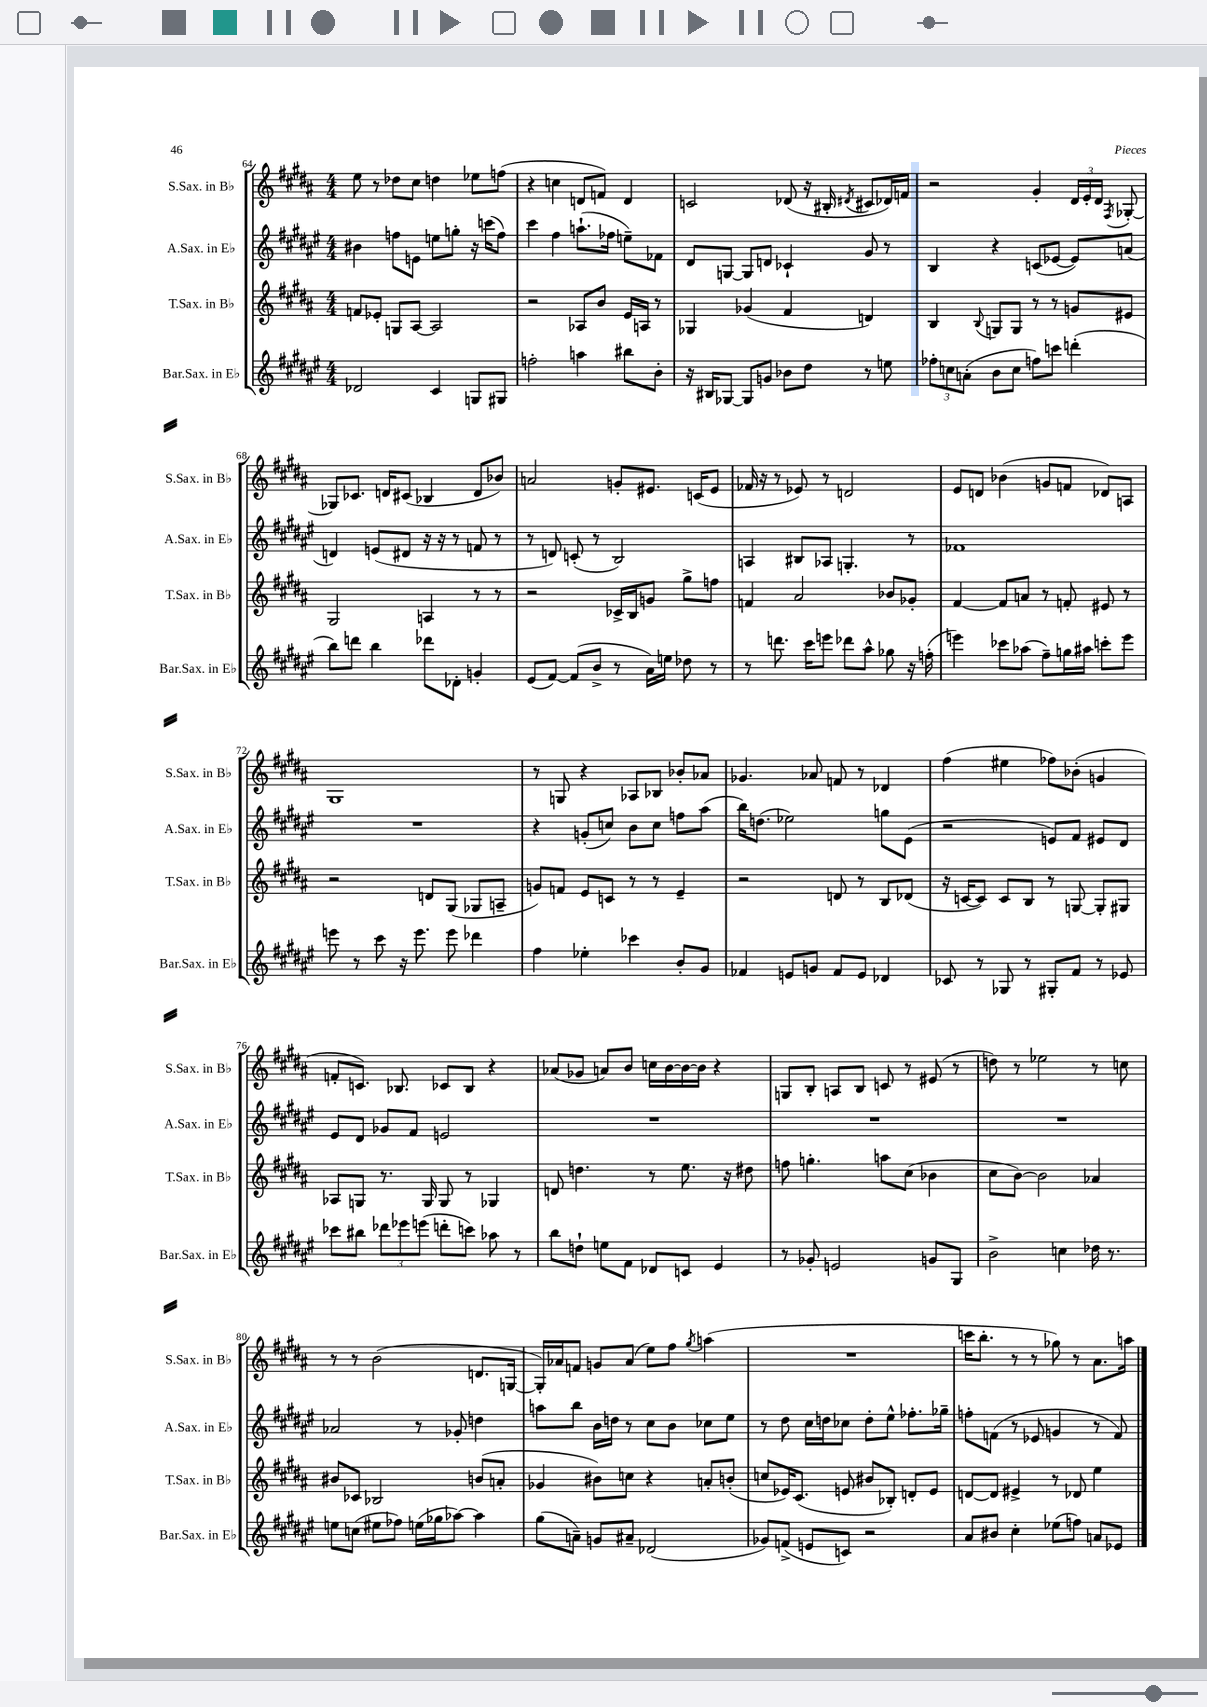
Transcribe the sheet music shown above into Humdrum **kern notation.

**kern	**kern	**kern	**kern
*part4	*part3	*part2	*part1
*staff4	*staff3	*staff2	*staff1
*I"Bar.Sax. in E♭	*I"T.Sax. in B♭	*I"A.Sax. in E♭	*I"S.Sax. in B♭
*I'Bar.Sax. in E♭	*I'T.Sax. in B♭	*I'A.Sax. in E♭	*I'S.Sax. in B♭
*clefG2	*clefG2	*clefG2	*clefG2
*k[f#c#g#d#a#e#]	*k[f#c#g#d#a#]	*k[f#c#g#d#a#e#]	*k[f#c#g#d#a#]
*M4/4	*M4/4	*M4/4	*M4/4
=64	=64	=64	=64
2d-X/	8fn/L	4b#X\	8ee\
.	8e-X'/J	.	8r
.	8Gn/L	8ffn\L	8dd-X\L
.	[8A#/J	8en\J	8cc#\J
4c#/	2A#/]	8een\L	4ddn\
.	.	8ggn'\J	.
8Gn/L	.	16r	8ee-X\L
.	.	(16cccn\KL	.
8G#X/J	.	8ff\J)	(8ffn\J
=65	=65	=65	=65
2ffn'\	2r	4ccc#\	4r
.	.	4ff#\	4ccn\
4aan\	8A-X/L	(8.aan`\L	8dn/L
.	8b/J	.	8fn/J)
.	.	16ff-X\Jk	.
8bb#X\L	16e/LL	8een~\L)	4d/
.	16An/JJ	.	.
8b'\J	8r	8f-X\J	.
=66	=66	=66	=66
16r	4G-X/	8d#/L	2cn/
16B#X/KL	.	.	.
[8G-X/J	.	[8Gn/J	.
8G-/L]	(4g-X/	8G/L]	.
8gn/J	.	8dn/J	.
8b-X\L	4f#/	4c-X`/	(8d-X/
8dd#\J	.	.	16r
.	.	.	16B#X'/
.	.	.	8qd#X/
8r	4dn/)	8g#/	8c#X/L
8een\	.	8r	16d-X/L)
.	.	.	16fn/JJ
=67	=67	=67	=67
12ff-X'\L	4B/	4B/	2r
12ccn\	.	.	.
(12an'\J	.	.	.
.	8qqB/	.	.
8b\L	8Gn/L	4r	.
8cc\J	8G/J	.	.
8ffn\L)	8r	(8cn/L	4g#'/
8cccn\J	8r	[8e-X/J	.
(4dddn'\	8gn/L	8e-/L])	24d#/LL
.	.	.	24e'/
.	.	.	24d#/JJ
.	.	.	8qF#/
.	8e#X/J	(8an/J	[8G-X'/
!!LO:LB:g=z
=68	=68	=68	=68
8bb\L)	2G#/	4dn/)	8G-X/L]
8dddn\J	.	.	8.c-X/J
4bb\	.	(8en/L	.
.	.	.	16dn/KL
.	.	8d#X/J	(8c#X/J
8ddd-X\L	4An/	16r	4B-X/
.	.	16r	.
8d-X'\J	.	8r	.
4gn'/	8r	8fn/	8d/L
.	8r	8r	8b-X/J)
=69	=69	=69	=69
(8e#/L	2r	8r	2an/
[8f#/J)	.	8dn/)	.
(8f#/L]	.	(8cn'/	.
8b^/J	.	8r	.
8r	16c-X^/LL	2B/)	8gn'/L
.	16B/J	.	.
16a#\LL)	8gn/J	.	8.e#X/J
16een\JJ	.	.	.
8dd-X\	8gg#^\L	.	.
.	.	.	(16cn/KL
8r	8ffn\J	.	8e#/J
=70	=70	=70	=70
8r	4fn/	4An/	16f-X/
.	.	.	16r
8.dddn\	.	.	8r
.	2a#/	8B#X/L	8e-X/)
16ccc#\KL	.	.	.
8eeen\J	.	8A-X/J	8r
8ddd-X\L	.	4.Gn'/	2dn/
8aa#^^\J	.	.	.
8gg-X\	8b-X/L	.	.
16r	8g-X'/J	8r	.
(16ffn'\	.	.	.
=71	=71	=71	=71
4eeen\)	[4f#/	1f-X	8e/L
.	.	.	8dn/J
8ccc-X\L	8f#/L]	.	(4b-X\
(8aa-X\J	8an/J	.	.
8ff#~\L)	8r	.	8gn/L
16ggn\L	8fn'/	.	8fn/J
16aa#X\JJ	.	.	.
8cccn'\L	8e#X/	.	8d-X/L)
8eee\J	8r	.	8An/J
!!LO:LB:g=z
=72	=72	=72	=72
8eeen\	2r	1r	1G#
8r	.	.	.
8ccc#\	.	.	.
16r	.	.	.
8.eee\	.	.	.
.	8dn/L	.	.
8eee\	(8G#/J	.	.
4ddd-X\	8G-X/L	.	.
.	8An~/J	.	.
=73	=73	=73	=73
4ff#\	8gn/L)	4r	8r
.	8fn/J	.	8Gn/
4ee-X'\	8e/L	(8gn'/L	4r
.	8cn/J	8ccn/J)	.
4ccc-X\	8r	8b\L	8A-X/L
.	8r	8cc\J	8B-X/J
8b'/L	4e~/	8ffn\L	8b-X'/L
8g#/J	.	(8aa#\J	8a-X/J
=74	=74	=74	=74
4f-X/	2r	16bb\KL)	4.g-X/
.	.	(8.ddn\J	.
8en/L	.	2ee-X\)	.
8gn/J	.	.	8a-X/
8f-/L	8dn/	.	8fn/
8e/J	8r	.	8r
4d-X/	8B/L	8ggn\L	4d-X/
.	(8d-X/J	(8e#\J	.
=75	=75	=75	=75
8c-X/	16r	2r	(4ff#\
.	[16cn/KL	.	.
8r	8c/J])	.	.
8G-X/	8c/L	.	4ee#X\
8r	8B/J	.	.
8G#X'/L	8r	8en/L)	8ff-X\L)
8f#/J	[8Gn/	8f#/J	(8b-X'\J
8r	8G'/L]	8e#X/L	4gn/
8e-X/	8G#X/J	8d#/J	.
!!LO:LB:g=z
=76	=76	=76	=76
8ccc-X\L	8A-X/L	8e#/L	8fn'/L
8bb#X\J	8Gn/J	8d#/J	8.cn/J)
12ddd-X\L	8.r	8g-X/L	.
.	.	.	8.B-X/
12eee-X\	.	.	.
.	.	8f#/J	.
(12eeen\J	.	.	.
.	16G/	.	.
8dddn'\L	8G/	2en/	8c-X/L
8cccn\J)	8r	.	8B-/J
8aa-X\	4G-X/	.	4r
8r	.	.	.
=77	=77	=77	=77
8bb\L	8dn/	1r	(8a-X/L
8ddn`\J	4.ddn\	.	8g-X/J
8een\L	.	.	8an/L)
8f#\J	.	.	8b/J
8d-X/L	8r	.	16ccn\LL
.	.	.	[16b\
8cn/J	8.ee\	.	16b\_
.	.	.	16b\JJ]
4e#/	.	.	4r
.	16r	.	.
.	8dd#X\	.	.
=78	=78	=78	=78
8r	8ffn\	1r	8Gn/L
8g-X'/	4.ggn'\	.	8B'/J
2en/	.	.	8An/L
.	.	.	8B/J
.	8aan\L	.	8cn/
.	(8cc#\J	.	8r
8gn/L	4b-X\	.	(8e#X/
8G#/J	.	.	8r
=79	=79	=79	=79
2b^\	8cc#\L	1r	8ddn\)
.	[8b\J)	.	8r
.	2b\]	.	2ee-X\
4ccn\	.	.	.
16dd-X\	4a-X/	.	8r
8.r	.	.	.
.	.	.	8ccn\
!!LO:LB:g=z
=80	=80	=80	=80
8een\L	8b#X/L	2a-X/	8r
(8ccn\J	8c-X/J	.	8r
8ee#X\L	2B-X/	.	(2b\
8ff-X\J)	.	.	.
(16een\LL	.	8r	.
16gg-X\J	.	.	.
[8aa-X\J)	.	8g-X'/	.
4aa-\]	(8bn/L	4ddn\	8.dn/L
.	8an'/J	.	.
.	.	.	[16Gn/Jk
=81	=81	=81	=81
(8gg#\L	4g-X/	8aan\L	16G'/LL])
.	.	.	16a-X/J
8an~\J)	.	8bb\J	8fn/J
8gn/L	8b#X\L)	16b\LL	8gn/L
.	.	16ddn\JJ	.
8a#X~/J	8ccn\J	8r	(8a-/J
(2d-X/	4r	8cc#\L	8ee\L)
.	.	8b\J	8ff#\J
.	.	.	8qgg#/
.	8an'/L	8cc-X\L	(4aan\
.	(8bn'/J	8ee#\J	.
=82	=82	=82	=82
8g-X/L)	8ccn/L	8r	1r
(8fn^/J	16e-X/K)	8dd#\	.
.	(8.c#/J	.	.
8en/L	.	16cc#\LL	.
.	.	16ddn\J	.
8cn/J)	8en/	8cc-X\J	.
2r	8b#X/L	8dd'\L	.
.	8B-X'/J)	8ee#^^\J	.
.	8dn'/L	8.ff-X'\L	.
.	8e/J	.	.
.	.	16gg-X~\Jk	.
=83	=83	=83	=83
8a#/L	[8dn/L	8ffn'\L	16cccn\KL
.	.	.	8.bb'\J
8b#X/J	8d/J]	(8fn\J	.
4cc#'\	4e#X^/	8r	8r
.	.	8e-X/	8r
(8ee-X\L	8r	4gn/	8gg-X\)
8ffn\J)	8d-X/	.	8r
8an/L	4ee\	8r	8.a#\L
8e-X/J	.	8f/)	.
.	.	.	16aan\Jk
==	==	==	==
*-	*-	*-	*-
